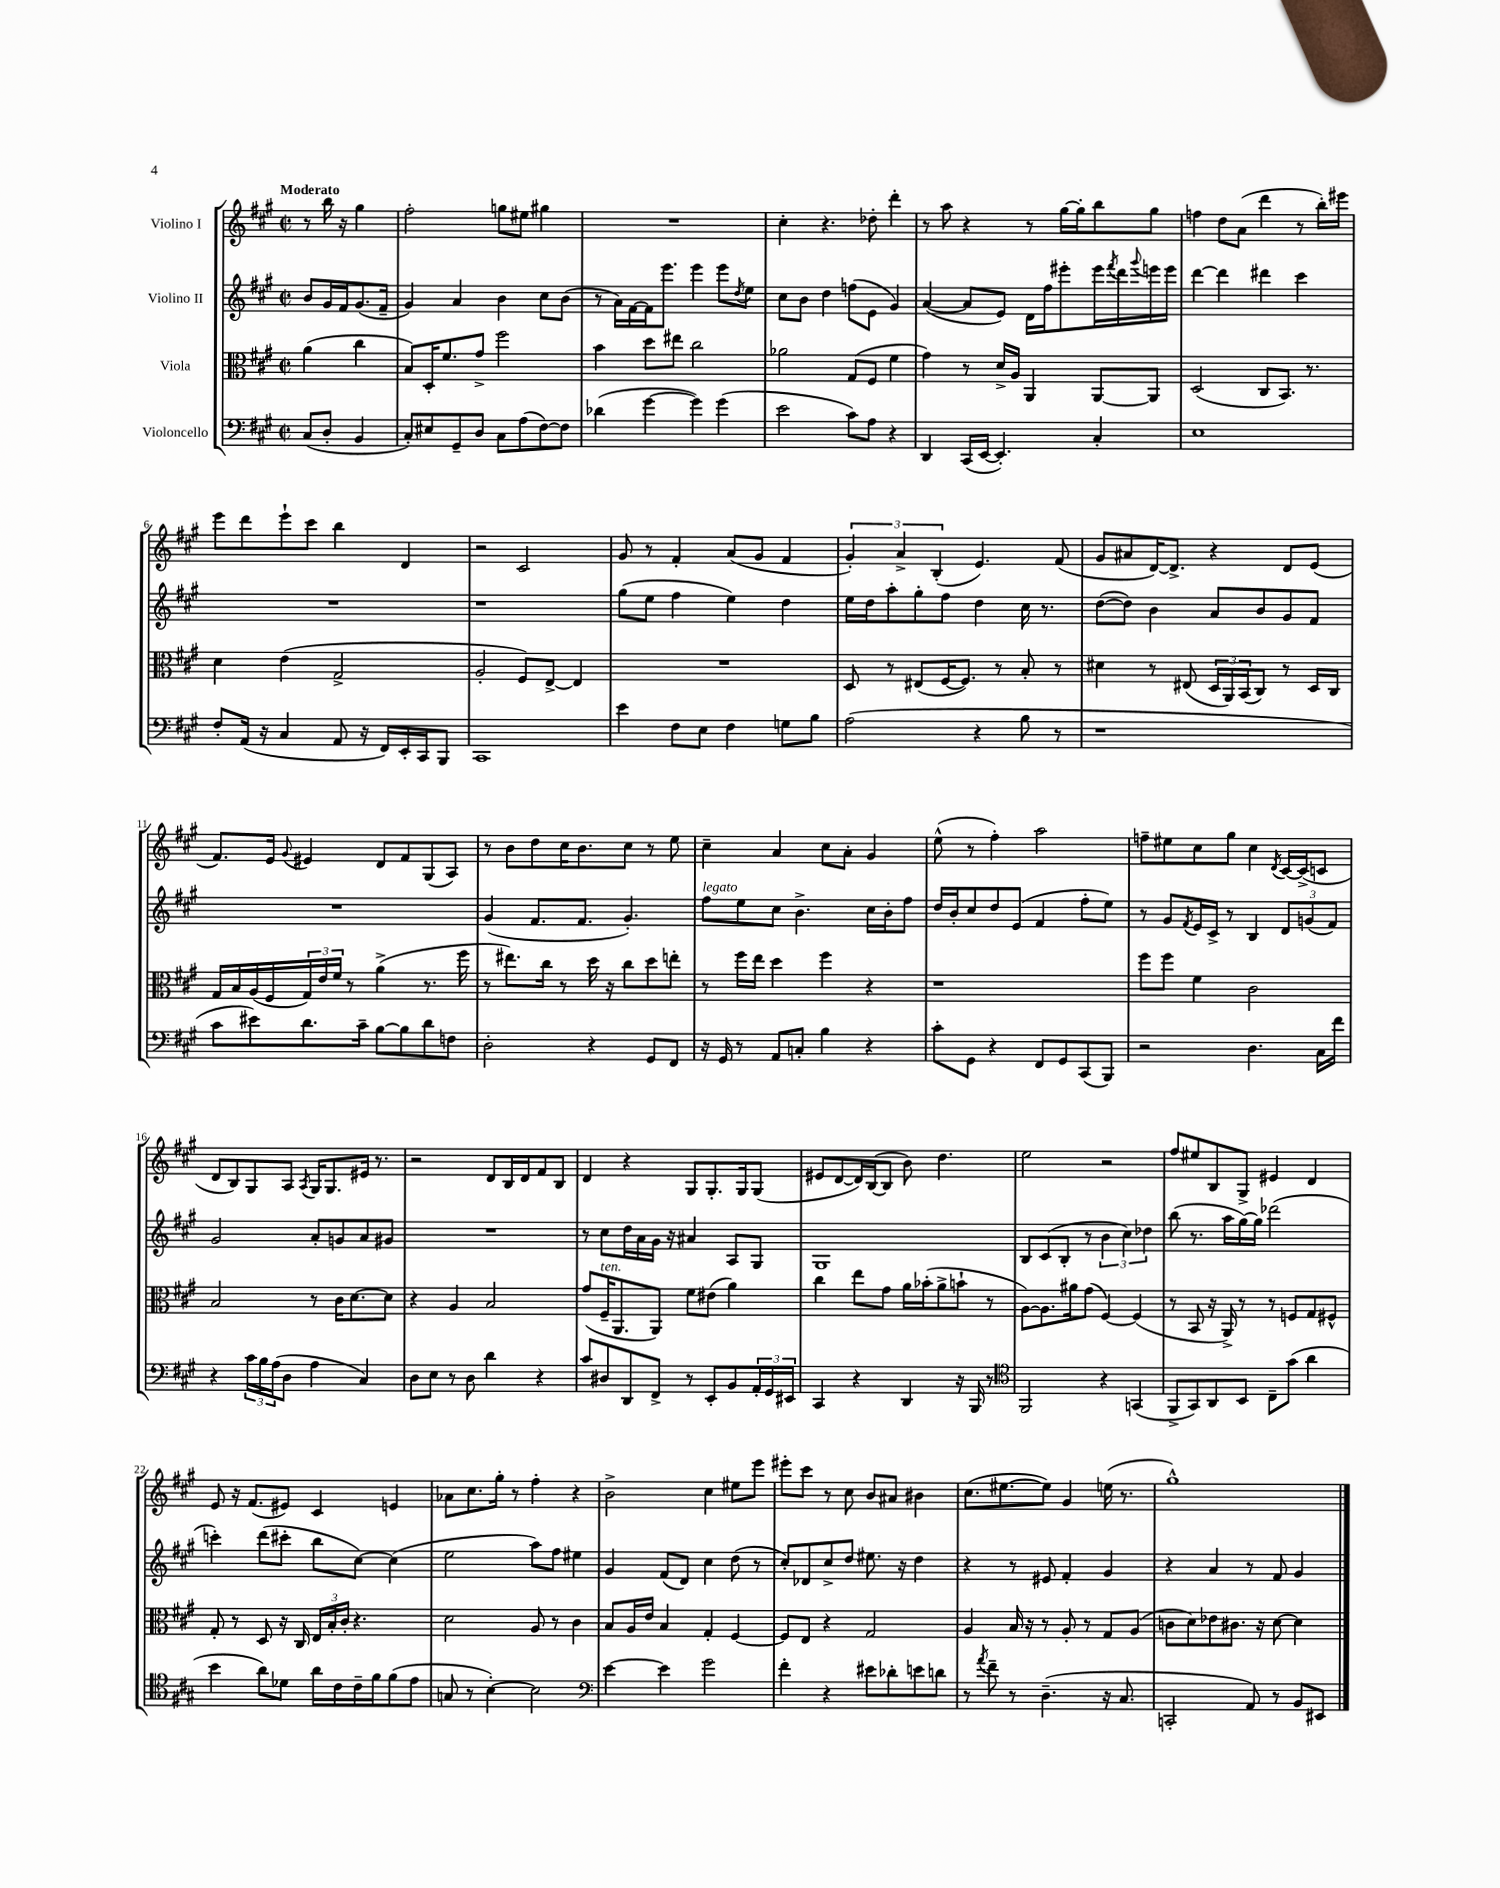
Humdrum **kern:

**kern	**kern	**kern	**kern
*part4	*part3	*part2	*part1
*staff4	*staff3	*staff2	*staff1
*I"Violoncello	*I"Viola	*I"Violino II	*I"Violino I
*clefF4	*clefC3	*clefG2	*clefG2
*k[f#c#g#]	*k[f#c#g#]	*k[f#c#g#]	*k[f#c#g#]
*M2/2	*M2/2	*M2/2	*M2/2
*met(c|)	*met(c|)	*met(c|)	*met(c|)
=	=	=	=
!	!	!	!LO:TX:a:B:t=Moderato
(8C#/L	(4a\	8b/L	8r
8D'/J	.	16g#/L	16bb\
.	.	16f#/J	16r
4BB/	4cc#\	(8.g#/	4gg#\
.	.	16f#~/Jk	.
=1	=1	=1	=1
8C#'/L)	8B/L)	4g#/)	2ff#'\
8E#X/	16D'/K	.	.
.	8.f#/	.	.
8GG#~/	.	4a/	.
8D/J	8g#^/J	.	.
8C#\L	2ff#\	4b\	8ggn\L
(8A\	.	.	8ee#X\J
[8F#\)	.	8cc#\L	4gg#X\
8F#\J]	.	(8b\J	.
=2	=2	=2	=2
(4d-X\	4b\	8r	1r
.	.	16a\LL)	.
.	.	[16f#\	.
[4g#\	8dd\L	16f#\J]	.
.	.	8.eee\J	.
.	8ee#X\J	.	.
4g#\])	2cc#\	4eee\	.
(4g#\	.	8eee\L	.
.	.	8qdd/	.
.	.	8ee\J	.
=3	=3	=3	=3
2e\	2a-X\	8cc#\L	4cc#'\
.	.	8b\J	.
.	.	4dd\	4.r
8c#\L)	(8G#/L	(8ffn\L	.
8A\J	8F#/J	8e\J	8dd-X'\
4r	4f#\	4g#/)	4ddd'\
=4	=4	=4	=4
4DD/	4g#\)	([4a/	8r
.	.	.	8aa\
(16CC#/LL	8r	8a/L]	4r
[16EE/JJ	.	.	.
4.EE'/])	16d^/LL	8e/J)	.
.	16A/JJ	.	.
.	4AA/	16d\LL	8r
.	.	16ff#\J	.
.	.	8eee#X'\	[16gg#\LL
.	.	.	16gg#'\J]
4C#'/	[8AA/L	16eee#\L	8bb\
.	.	8qfff#/	.
.	.	16ddd\	.
.	.	8qqggg#/	.
.	8AA/J]	16eeen\	8gg#\J
.	.	16eee\JJ	.
=5	=5	=5	=5
1E	(2D/	[4ddd\	4ffn\
.	.	4ddd\]	8dd\L
.	.	.	(8a\J
.	8C#/L	4ddd#X\	4ddd\
.	8.BB/J)	.	.
.	.	4ccc#\	8r
.	8.r	.	.
.	.	.	16bb'\LL)
.	.	.	16eee#X\JJ
!!LO:LB:g=z
=6	=6	=6	=6
8F#'/L	4d\	1r	8eee\L
(16AA/Jk	.	.	8ddd\
16r	.	.	.
4C#/	(4e\	.	8eee`\
.	.	.	8ccc#\J
8AA/	2G#^/	.	4bb\
16r	.	.	.
16FF#/LL)	.	.	.
16EE'/	.	.	4d/
16CC#/J	.	.	.
8BBB/J	.	.	.
=7	=7	=7	=7
1CC#	2A'/	1r	2r
.	8F#/L)	.	2c#/
.	[8E^/J	.	.
.	4E/]	.	.
=8	=8	=8	=8
4e\	1r	(8gg#\L	8g#/
.	.	8ee\J	8r
8F#\L	.	4ff#\	4f#'/
8E\J	.	.	.
4F#\	.	4ee\)	(8a/L
.	.	.	8g#/J
8Gn\L	.	4dd\	4f#/
8B\J	.	.	.
=9	=9	=9	=9
(2A\	8D/	16ee\LL	6g#'/)
.	.	16dd\J	.
.	8r	8aa'\	.
.	.	.	6a^/
.	(8E#X/L	8gg#'\	.
.	.	.	(6B'/
.	[16F#/K	8ff#\J	.
.	8.F#/J])	.	.
4r	.	4dd\	4.e/)
.	8r	.	.
8B\	8B'/	16cc#\	.
.	.	8.r	.
8r	8r	.	(8f#/
=10	=10	=10	=10
1r	4d#X\	([8dd\L	8g#/L
.	.	8dd\J])	8a#X/
.	8r	4b\	[16d/K)
.	.	.	8.d^/J]
.	(8E#X/	.	.
.	24D/LL	8a/L	4r
.	24AA/)	.	.
.	(24BB/J	.	.
.	8C#/J)	8b/	.
.	8r	8g#/	8d/L
.	16D/LL	8f#/J	(8e/J
.	16C#/JJ	.	.
!!LO:LB:g=z
=11	=11	=11	=11
8c#\L	16G#/LL	1r	8.f#/L)
.	16B/	.	.
8e#X\)	(16A/	.	.
.	16F#/	.	16e/Jk
.	.	.	8qqg#/
8.d\	24G#/)	.	4e#X/
.	24e/	.	.
.	24f#/JJ	.	.
.	8r	.	.
16c#~\Jk	.	.	.
[8B\L	(4a^\	.	8d/L
8B\]	.	.	8f#/
8d\	8.r	.	(8G#/
8Fn\J	.	.	8A/J)
.	16ff#\	.	.
=12	=12	=12	=12
2D'\	8r	(4g#/	8r
.	8.ee#X\L)	.	8b\L
.	.	8.f#/L	8dd\
.	16cc#\Jk	.	.
.	8r	.	16cc#\K
.	.	8.f#/J	8.b\
4r	16dd\	.	.
.	16r	.	.
.	8cc#\L	4.g#'/)	8cc#\J
8GG#/L	8dd\	.	8r
8FF#/J	8een'\J	.	8ee\
=13	=13	=13	=13
!	!	!LO:TX:a:i:t=legato	!
16r	8r	8ff#\L	4cc#~\
16GG#/	.	.	.
8r	16ff#\LL	8ee\	.
.	16ee\JJ	.	.
8AA/L	4dd\	8cc#\J	4a/
8Cn'/J	.	4.b^\	.
4B\	4ff#\	.	8cc#\L
.	.	.	8a'\J
4r	4r	16cc#\LL	4g#/
.	.	16b'\J	.
.	.	8ff#\J	.
=14	=14	=14	=14
8c#'\L	1r	16dd/LL	(8ee^^\
.	.	16b'/J	.
8GG#\J	.	8cc#/	8r
4r	.	8dd/	4ff#'\)
.	.	(8e/J	.
8FF#/L	.	4f#/	2aa\
8GG#/	.	.	.
(8CC#/	.	8ff#'\L	.
8BBB/J)	.	8ee\J)	.
=15	=15	=15	=15
2r	8ff#\L	8r	8ffn~\L
.	8ff#\J	8g#/L	8ee#X\
.	.	8qf#/	.
.	4f#\	16e/L	8cc#\
.	.	16c#^/JJ	.
.	.	8r	8gg#\J
4.D\	2c#\	4B/	4cc#\
.	.	.	8qd/
.	.	12d/L	[16c#/LL
.	.	.	(16c#^/J]
.	.	(12gn/	.
16C#\LL	.	.	8cn/J
.	.	12f#/J)	.
16f#\JJ	.	.	.
!!LO:LB:g=z
=16	=16	=16	=16
4r	2B/	2g#/	8d/L
.	.	.	8B/)
24c#\LL	.	.	8G#/
24B\	.	.	.
(24A\J	.	.	.
8D\J	.	.	8A/J
.	.	.	8qA/
4A\	8r	8a'/L	16G#/KL
.	.	.	8.G#/
.	16c#\KL	8gn/	.
.	[8.d\	.	.
4C#/)	.	8a/	16e#X/Jk
.	.	.	8.r
.	8d\J]	8g#X/J	.
=17	=17	=17	=17
8D\L	4r	1r	2r
8E\J	.	.	.
8r	4A/	.	.
8D\	.	.	.
4d\	2B/	.	8d/L
.	.	.	16B/L
.	.	.	16d/J
4r	.	.	8f#/
.	.	.	8B/J
=18	=18	=18	=18
8c#/L	(8g#/L	8r	4d/
!	!LO:TX:a:i:t=ten.	!	!
8D#X/	16F#~/K	8cc#\L	.
.	8.AA/	.	.
8DD/	.	16dd\L	4r
.	.	16a\	.
8FF#^/J	8AA/J)	16g#\JJ	.
.	.	16r	.
8r	8f#\L	4a#X/	8G#/L
8EE'/L	(8e#X\J	.	8.G#'/
8BB/	4a\)	8A/L	.
.	.	.	16G#/k
24AA'/L	.	8G#/J	(8G#/J
24GG#/	.	.	.
24EE#X/JJ	.	.	.
=19	=19	=19	=19
4CC#/	4cc#\	1G#	8e#X/L
.	.	.	[8d/
4r	8ee\L	.	16d/L])
.	.	.	([16B/J
.	8g#\J	.	8B/J]
4DD/	16a\LL	.	8b\)
.	(16b-X'\J	.	.
.	8a^\	.	4.dd\
16r	8bn`\J	.	.
16BBB/	.	.	.
8r	8r	.	.
=20	=20	=20	=20
*clefC4	*	*	*
2FF#/	[8A\L)	8B/L	2ee\
.	8.A\]	(8c#/	.
.	.	8B'/J	.
.	16a#X\k	.	.
.	(8g#\J	8r	.
4r	[4F#/)	6b\	2r
.	.	6cc#\)	.
(4GGn/	(4F#/]	.	.
.	.	6dd-X\	.
=21	=21	=21	=21
8FF#^/L	8r	(8bb\	8ff#/L
8GG#/)	8BB/	8.r	8ee#X/
8AA/	16r	.	8B/
.	16AA^/)	16aa\LL	.
8BB/J	8r	[16gg#\)	8G#^/J
.	.	16gg#\JJ]	.
8C#~\L	8r	(2ddd-X\	4e#X/
(8g#\J	8Fn/L	.	.
4a\	8G#/	.	4d/
.	8F#X^^/J	.	.
!!LO:LB:g=z
=22	=22	=22	=22
4b\	8G#'/	4cccn'\)	8e/
.	8r	.	16r
.	.	.	(8.f#/L
8a\L)	8D/	(8ddd\L	.
8d-X\J	16r	8ccc#X'\J	8e#X/J)
.	16C#/	.	.
16a\LL	24E/LL	8bb\L	4c#/
.	24B'/	.	.
16c#\	.	.	.
.	24c#'/JJ	.	.
16c#~\	4.r	[8cc#\J)	.
16f#\J	.	.	.
(8f#\	.	(4cc#\]	4en/
8e\J	.	.	.
=23	=23	=23	=23
8Gn/	2d\	2ee\	8a-X\L
8r	.	.	8.cc#\
[4B'\)	.	.	.
.	.	.	16gg#'\Jk
.	.	.	8r
2B\]	8A/	8aa\L)	4ff#'\
.	8r	8ff#\J	.
.	4c#\	4ee#X\	4r
=24	=24	=24	=24
*clefF4	*	*	*
[4e\	8B/L	4g#/	2b^\
.	16A/L	.	.
.	16e/JJ	.	.
4e\]	4B/	(8f#/L	.
.	.	8d/J)	.
2g#\	4G#'/	4cc#\	4cc#\
.	[4F#/	(8dd\	8ee#X\L
.	.	8r	8eee\J
=25	=25	=25	=25
4f#'\	8F#/L]	8cc#'/L)	8eee#X'\L
.	8E/J	8d-X/	8ccc#\J
4r	4r	8cc#^/	8r
.	.	8dd/J	8cc#\
8e#X\L	2G#/	8.ee#X\	8b/L
8d-X'\	.	.	8a#X/J
.	.	16r	.
8en\	.	4dd\	4b#X\
8dn\J	.	.	.
=26	=26	=26	=26
8r	4A/	4r	(8.cc#\L
8qa/	.	.	.
8f#~\	.	.	.
.	.	.	[8.ee#X\
8r	16B/	8r	.
.	16r	.	.
(4.D~\	8r	8e#X/	8ee#\J])
.	8A'/	4f#'/	4g#/
.	8r	.	.
16r	8G#/L	4g#/	(16een\
8.C#/	.	.	8.r
.	(8A/J	.	.
=27	=27	=27	=27
2CCn'/	8cn\L	4r	1gg#^^)
.	8d\)	.	.
.	8e-X\	4a/	.
.	8.c#X\J	.	.
8AA/)	.	8r	.
.	16r	.	.
8r	[8d\	8f#/	.
8BB/L	4d\]	4g#/	.
8EE#X/J	.	.	.
==	==	==	==
*-	*-	*-	*-
